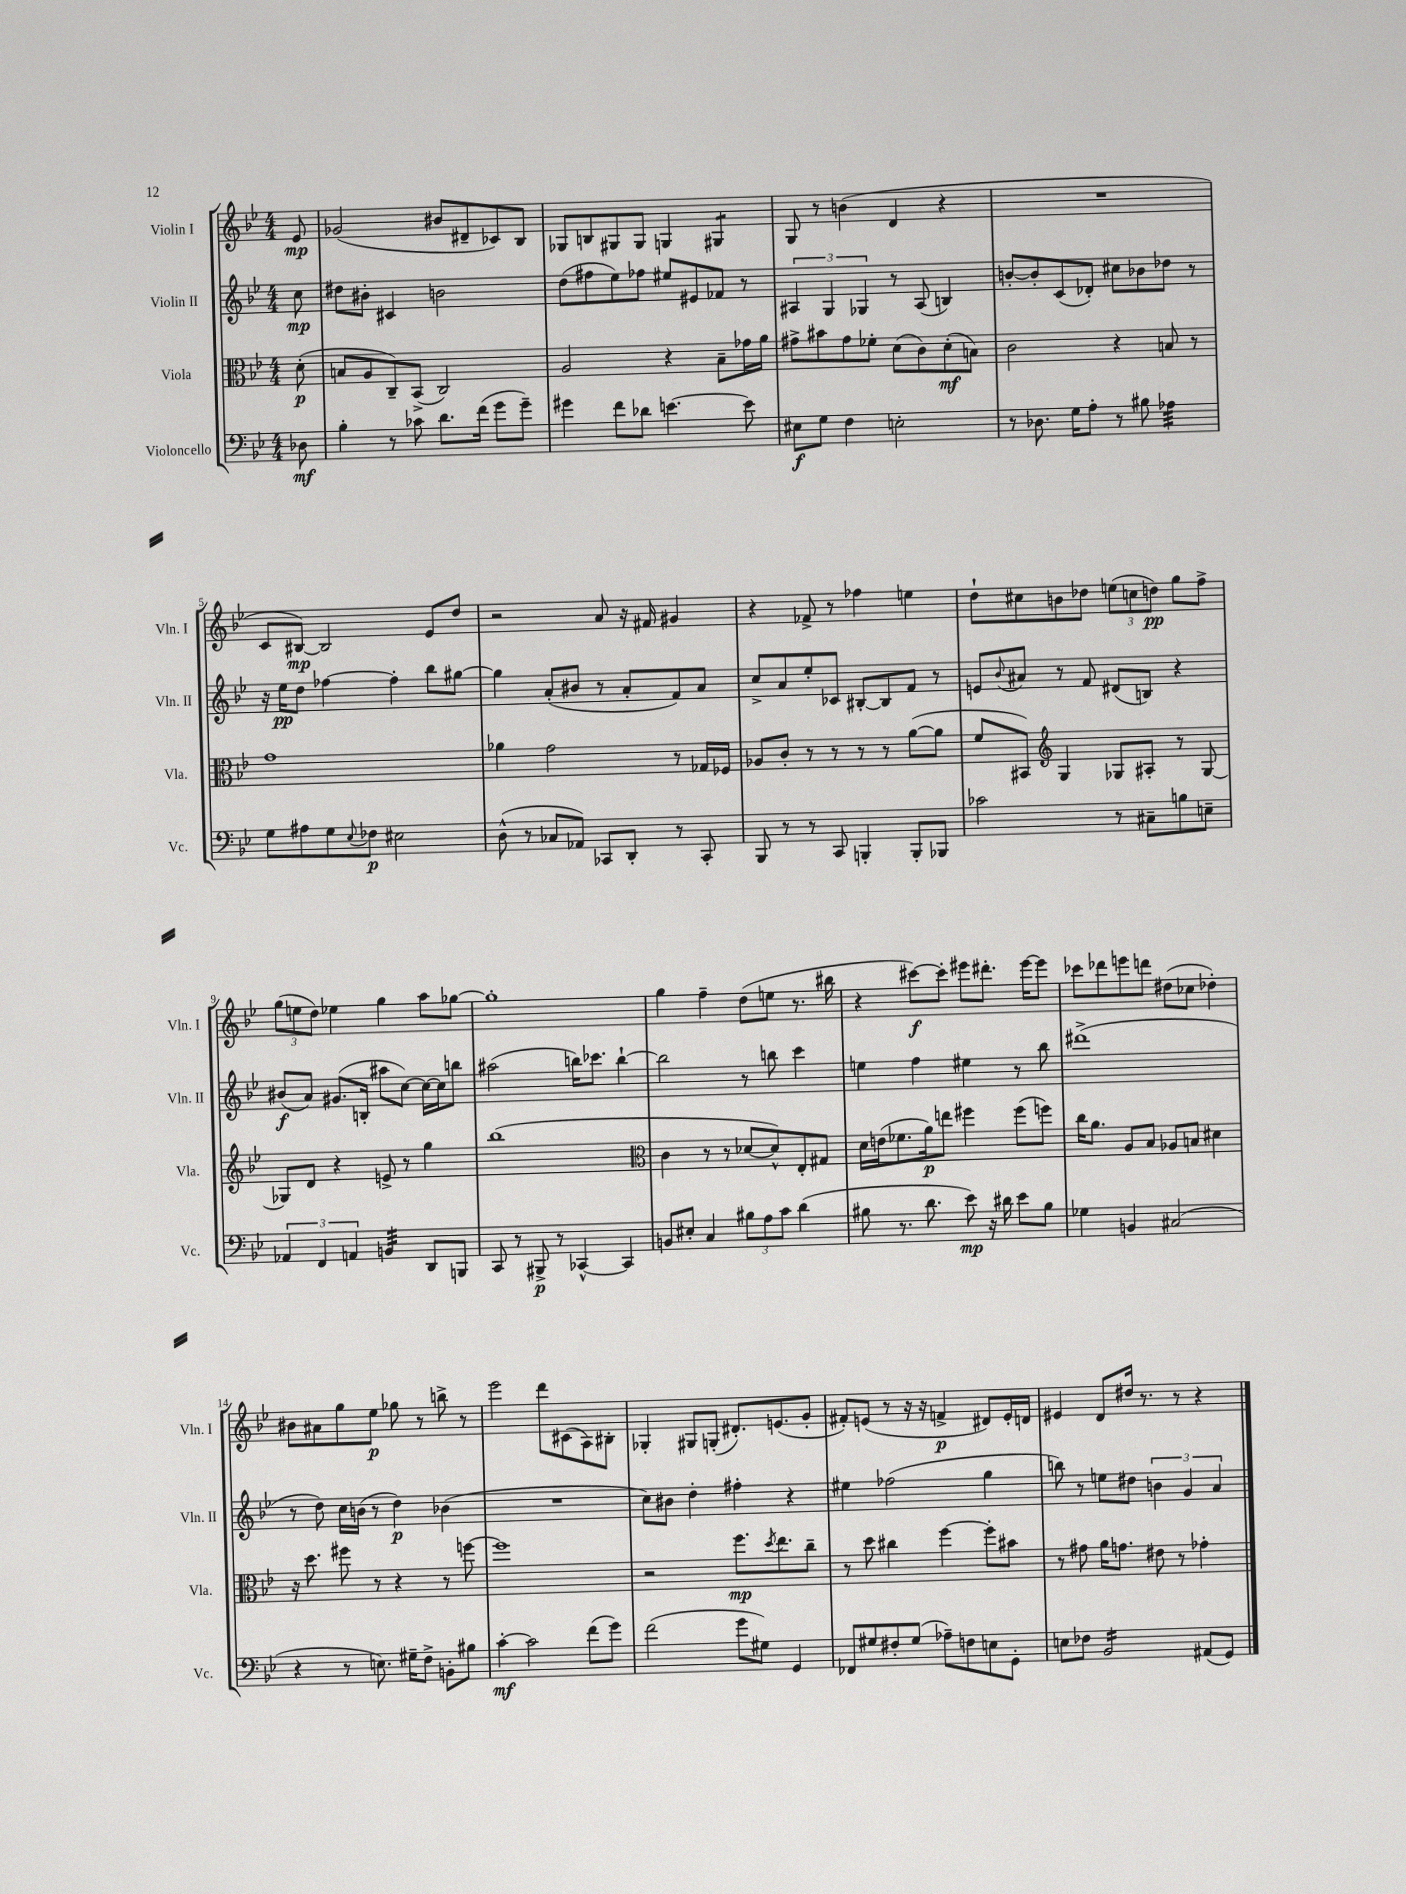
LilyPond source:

<<
\new StaffGroup <<
\new Staff = "s0" \with { instrumentName = "Violin I" shortInstrumentName = "Vln. I" } {
    \clef treble \key bes \major \numericTimeSignature \time 4/4 \partial 8
    ees'8\mp |
    ges'2( bis'8 dis'8-- ces'8) bes8 |
    ges8 b8 gis8 gis8 g4 gis4:8 |
    g8 r8 b'4( d'4 r4 |
    R1 |
    c'8 bis8~\mp) bis2 ees'8 d''8 |
    r2 a'8 r16 fis'16 gis'4 |
    r4 fes'8-> r8 fes''4 e''4 |
    d''8-! cis''8 b'8 des''8 \tuplet 3/2 { e''8( c''8 d''8\pp) } g''8 f''8-> |
    \tuplet 3/2 { g''8( e''8 d''8) } ees''4 g''4 a''8 ges''8~ |
    ges''1-. |
    g''4 f''4-- d''8( e''8 r8. bis''16 |
    r4 cis'''8~\f) cis'''8-. eis'''8 dis'''8.-. eis'''16~ eis'''8 |
    ces'''8 des'''8 e'''8 d'''8 dis''8( ces''8 des''4-.) |
    bis'8 ais'8 g''8 ees''8\p ges''8 r8 b''8-> r8 |
    ees'''2 d'''8 cis'8( a8) bis8-. |
    ges4-. gis8 g8-.( dis'8.-.) e'8.( g'8-. |
    fis'8-.) e'8( r8 r16 r16 f'4->\p dis'8) e'16-. d'16 |
    eis'4 d'8 dis''16 r8. r8 r4 \bar "|." |
}
\new Staff = "s1" \with { instrumentName = "Violin II" shortInstrumentName = "Vln. II" } {
    \clef treble \key bes \major \numericTimeSignature \time 4/4 \partial 8
    c''8\mp |
    dis''8 bis'8-. cis'4 b'2 |
    d''8( fis''8 ees''8) fes''8 eis''8 eis'8 fes'8 r8 |
    \tuplet 3/2 { ais4 g4 ges4 } r8 ais8( b4) |
    b'8~-. b'8-. c'8( des'8-.) cis''8 bes'8 des''8 r8 |
    r16 ees''16\pp d''8 fes''4~ fes''4-. bes''8 gis''8~ |
    gis''4 a'8-.( bis'8 r8 a'8-. f'8) a'8 |
    c''8-> a'8 ees''8-. ces'8 bis8~-. bis8 f'8 r8 |
    e'8 \appoggiatura { bes'8 } ais'8 r8 f'8 dis'8( b8) r4 |
    bis'8\f( a'8) gis'8.( b16-. ais''8 c''8~) c''16~ c''16 b''8 |
    ais''2( b''16) ces'''8. b''4~-! |
    b''2 r8 b''8 c'''4 |
    e''4 f''4 eis''4 r8 bes''8 |
    dis'''1->( |
    r8 d''8) c''16 b'16( r8 d''4\p) bes'4( |
    R1 |
    c''8) bis'8 d''4-. fis''4-. r4 |
    eis''4 fes''2( g''4 |
    b''8) r8 e''8 dis''8 \tuplet 3/2 { b'4 g'4 a'4 } \bar "|." |
}
\new Staff = "s2" \with { instrumentName = "Viola" shortInstrumentName = "Vla." } {
    \clef alto \key bes \major \numericTimeSignature \time 4/4 \partial 8
    d'8-.\p( |
    b8 a8 c8--) bes,8->( c2) |
    a2 r4 bes8-- ges'16 a'16 |
    gis'8-> bis'8 gis'8 fes'8-. d'8( c'8) d'8-.\mf( b8) |
    c'2 r4 b8 r8 |
    g'1 |
    aes'4 g'2 r8 ges16 fes16 |
    aes8 c'8-. r8 r8 r8 r8 a'8~( a'8 |
    f'8 bis,8) \clef treble g4 ges8 ais8-. r8 ges8~ |
    ges8 d'8 r4 e'8-> r8 g''4 |
    bes''1( |
    \clef alto c'4 r8 r8 des'8~ des'8-^) ees8-. gis8 |
    d'16 e'16( fes'8. a'16\p) e''8 fis''4 fis''8( f''8) |
    c''16 a'8. a8 bes8 aes8 b8 dis'4 |
    r16 d''8. fis''8 r8 r4 r8 f''8~ |
    f''1 |
    r2 f''8.\mp \acciaccatura { d''8 } ees''8. c''8-- |
    r8 d''8 cis''4 f''4~ f''8-. bis'8 |
    r8 gis'8 a'16 g'8. eis'8 r8 ges'4-. \bar "|." |
}
\new Staff = "s3" \with { instrumentName = "Violoncello" shortInstrumentName = "Vc." } {
    \clef bass \key bes \major \numericTimeSignature \time 4/4 \partial 8
    des8\mf |
    bes4-. r8 ces'8 d'8. f'16( g'8 g'8--) |
    gis'4 f'8 des'8 e'4.~ e'8 |
    eis8\f g8 f4 e2-. |
    r8 des8. g16 a8-. r8 bis8 aes4:32 |
    g8 ais8 g8 \appoggiatura { ees8 } fes8\p eis2 |
    d8-^( r8 ces8 aes,8) ces,8 d,8-. r8 ces,8-. |
    bes,,8 r8 r8 c,8 b,,4-. b,,8-. bes,,8 |
    ces'2 r8 cis8-- b8 e8-- |
    \tuplet 3/2 { aes,4 f,4 a,4 } b,4:32 d,8 b,,8 |
    c,8 r8 bis,,8->\p r8 ces,4~-^ ces,4 |
    b,8 eis8-. c4 \tuplet 3/2 { bis8 a8 c'8 } d'4( |
    bis8 r8. d'8. ees'8\mp) r16 dis'16 ees'8 bis8 |
    ges4 b,4 cis2( |
    r4 r8 e8.) gis16-- f8-> b,8-. bis8 |
    c'4~-.\mf c'2 f'8( g'8) |
    f'2( g'8 gis8) g,4 |
    fes,8 gis8 fis8-. gis8( aes8--) f8 e8 g,8-. |
    e8 fes8 bes,2:16 ais,8( g,8) \bar "|." |
}
>>
>>
